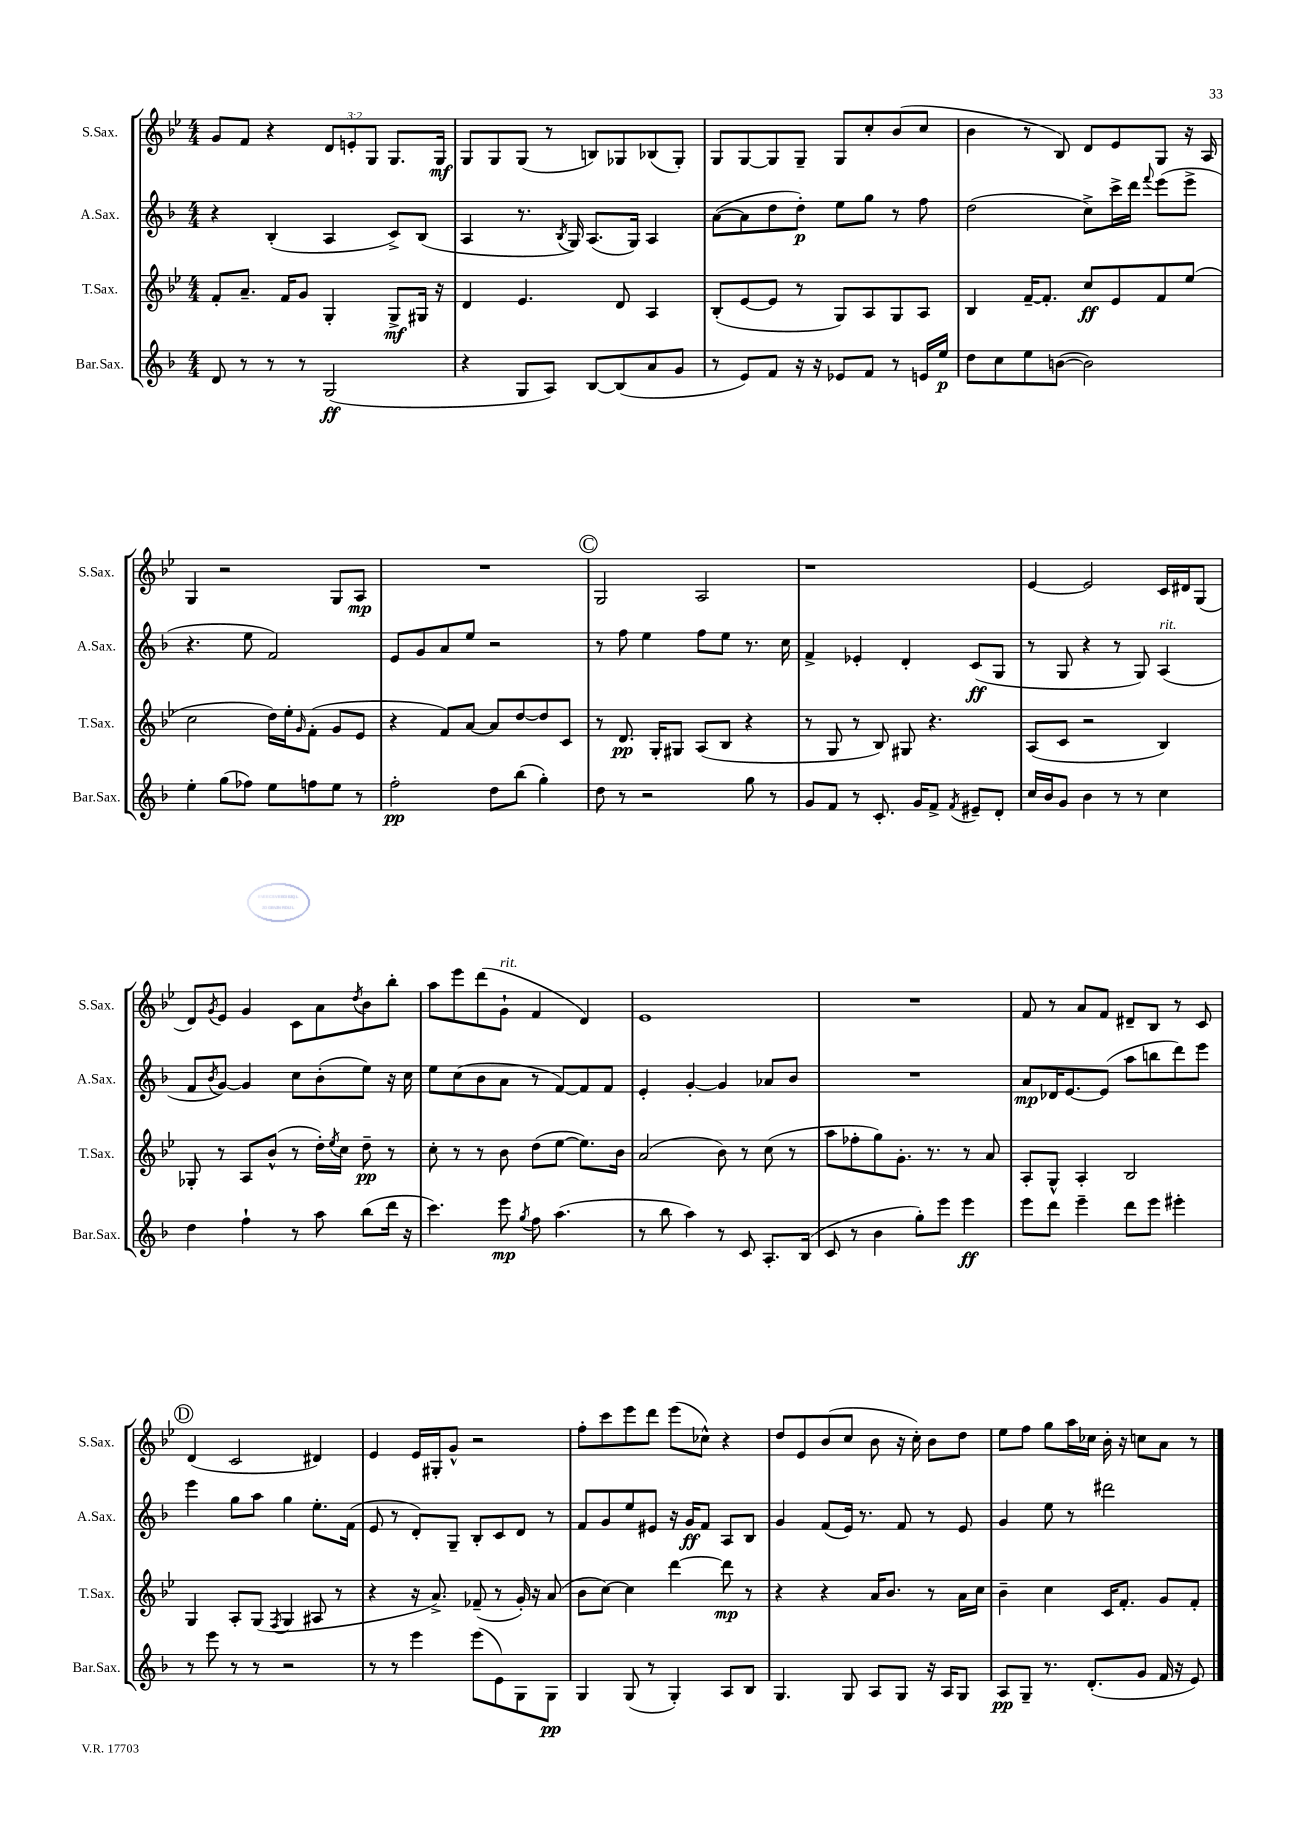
<<
\new StaffGroup <<
\new Staff = "s0" \with { instrumentName = "S.Sax." shortInstrumentName = "S.Sax." } {
    \clef treble \key bes \major \numericTimeSignature \time 4/4 \override Staff.TupletNumber.text = #tuplet-number::calc-fraction-text
    g'8 f'8 r4 \tuplet 3/2 { d'8 e'8-. g8 } g8. g16\mf |
    g8 g8 g8( r8 b8) ges8 bes8( ges8-.) |
    g8 g8~ g8 g8-- g8 c''8-. bes'8( c''8 |
    bes'4 r8 bes8) d'8 ees'8 g8 r16 a16 |
    g4 r2 g8 a8\mp |
    R1 |
    \mark \markup { \circle "C" } g2 a2 |
    r1 |
    ees'4~ ees'2 c'16 dis'16 g8( |
    d'8) \acciaccatura { g'8 } ees'8 g'4 c'8 a'8 \acciaccatura { d''8 } bes'8 bes''8-. |
    a''8 ees'''8 d'''8( g'8-!^\markup { \italic "rit." } f'4 d'4) |
    ees'1 |
    R1 |
    f'8 r8 a'8 f'8 dis'8-- bes8 r8 c'8 |
    \mark \markup { \circle "D" } d'4( c'2 dis'4) |
    ees'4 ees'16 gis16-. g'8-^ r2 |
    f''8-. c'''8 ees'''8 d'''8 ees'''8( ces''8-^) r4 |
    d''8 ees'8 bes'8( c''8 bes'8 r16 c''16-.) bes'8 d''8 |
    ees''8 f''8 g''8 a''16 ces''16 bes'16-. r16 c''8 a'8 r8 \bar "|." |
}
\new Staff = "s1" \with { instrumentName = "A.Sax." shortInstrumentName = "A.Sax." } {
    \clef treble \key f \major \numericTimeSignature \time 4/4
    r4 bes4-.( a4 c'8->) bes8( |
    a4 r8. \acciaccatura { bes8 } g16) a8.( g16) a4 |
    a'8~( a'8 d''8 d''8-.\p) e''8 g''8 r8 f''8 |
    d''2( c''8->) c'''16-> d'''16 \appoggiatura { f'''8 } e'''8( e'''8-> |
    r4. e''8 f'2) |
    e'8 g'8 a'8 e''8 r2 |
    \mark \markup { \circle "C" } r8 f''8 e''4 f''8 e''8 r8. c''16 |
    f'4-> ees'4-. d'4-. c'8\ff( g8 |
    r8 g8 r4 r8 g8) a4^\markup { \italic "rit." }( |
    f'8 \acciaccatura { bes'8 } g'8~) g'4 c''8 bes'8-.( e''8) r16 c''16 |
    e''8 c''8( bes'8 a'8 r8 f'8~) f'8 f'8 |
    e'4-. g'4~-. g'4 aes'8 bes'8 |
    R1 |
    a'8\mp des'16 e'8.~ e'8( a''8 b''8 d'''8) e'''8 |
    \mark \markup { \circle "D" } e'''4 g''8 a''8 g''4 e''8.-. f'16( |
    e'8 r8 d'8-.) g8-- bes8-. c'8 d'8 r8 |
    f'8 g'8 e''8 eis'8 r16 g'16\ff f'8 a8 bes8 |
    g'4 f'8( e'16) r8. f'8 r8 e'8 |
    g'4 e''8 r8 dis'''2 \bar "|." |
}
\new Staff = "s2" \with { instrumentName = "T.Sax." shortInstrumentName = "T.Sax." } {
    \clef treble \key bes \major \numericTimeSignature \time 4/4
    f'8-. a'8.-- f'16 g'8 g4-. g8->\mf gis16 r16 |
    d'4 ees'4. d'8 a4 |
    bes8-.( ees'8~ ees'8 r8 g8) a8 g8 a8 |
    bes4 f'16~-- f'8.-. c''8\ff ees'8 f'8 ees''8( |
    c''2 d''16) ees''16-. \grace { g'16 } f'8-.( g'8 ees'8 |
    r4 f'8) a'8~ a'8 d''8~ d''8 c'8 |
    \mark \markup { \circle "C" } r8 d'8.\pp g16-. gis8 a8( bes8 r4 |
    r8 g8 r8 bes8) gis8 r4. |
    a8( c'8 r2 bes4) |
    ges8-. r8 a8 bes'8-^( r8 d''16-.) \acciaccatura { ees''8 } c''16 d''8--\pp r8 |
    c''8-. r8 r8 bes'8 d''8( ees''8~ ees''8.) bes'16 |
    a'2( bes'8) r8 c''8( r8 |
    a''8 fes''8-. g''8) g'8.-. r8. r8 a'8 |
    a8-. g8-^ a4-. bes2 |
    \mark \markup { \circle "D" } g4 a8-. g8( \acciaccatura { f8 } g4 ais8 r8 |
    r4 r16 a'8.->) fes'8--( r8 g'16-.) r16 a'8( |
    bes'8 c''8~) c''4 d'''4~ d'''8\mp r8 |
    r4 r4 a'16 bes'8. r8 a'16 c''16 |
    bes'4-- c''4 c'16 f'8.-. g'8 f'8-. \bar "|." |
}
\new Staff = "s3" \with { instrumentName = "Bar.Sax." shortInstrumentName = "Bar.Sax." } {
    \clef treble \key f \major \numericTimeSignature \time 4/4
    d'8 r8 r8 r8 g2\ff( |
    r4 g8 a8) bes8~ bes8( a'8 g'8 |
    r8 e'8) f'8 r16 r16 ees'8 f'8 r8 e'16 e''16\p |
    d''8 c''8 e''8 b'8~( b'2) |
    e''4-. g''8( fes''8) e''8 f''8 e''8 r8 |
    f''2-.\pp d''8 bes''8( g''4-.) |
    \mark \markup { \circle "C" } d''8 r8 r2 g''8 r8 |
    g'8 f'8 r8 c'8.-. g'16 f'8-> \acciaccatura { f'8 } eis'8-- d'8-. |
    c''16 bes'16 g'8 bes'4 r8 r8 c''4 |
    d''4 f''4-! r8 a''8 bes''8( d'''16 r16 |
    c'''4.) e'''8\mp \acciaccatura { g''8 } f''8 a''4.( |
    r8 bes''8 a''4) r8 c'8 a8.-. bes16( |
    c'8 r8 bes'4 g''8-.) e'''8 e'''4\ff |
    e'''8 d'''8 e'''4-- d'''8 e'''8 eis'''4-. |
    \mark \markup { \circle "D" } r8 e'''8 r8 r8 r2 |
    r8 r8 e'''4 e'''8( e'8) g8 g8\pp |
    g4 g8( r8 g4-.) a8 bes8 |
    g4. g8 a8 g8 r16 a16 g8 |
    a8\pp g8-- r8. d'8.-.( g'8 f'16 r16 e'8) \bar "|." |
}
>>
>>
\layout { \context { \Score \remove "Bar_number_engraver" } }
